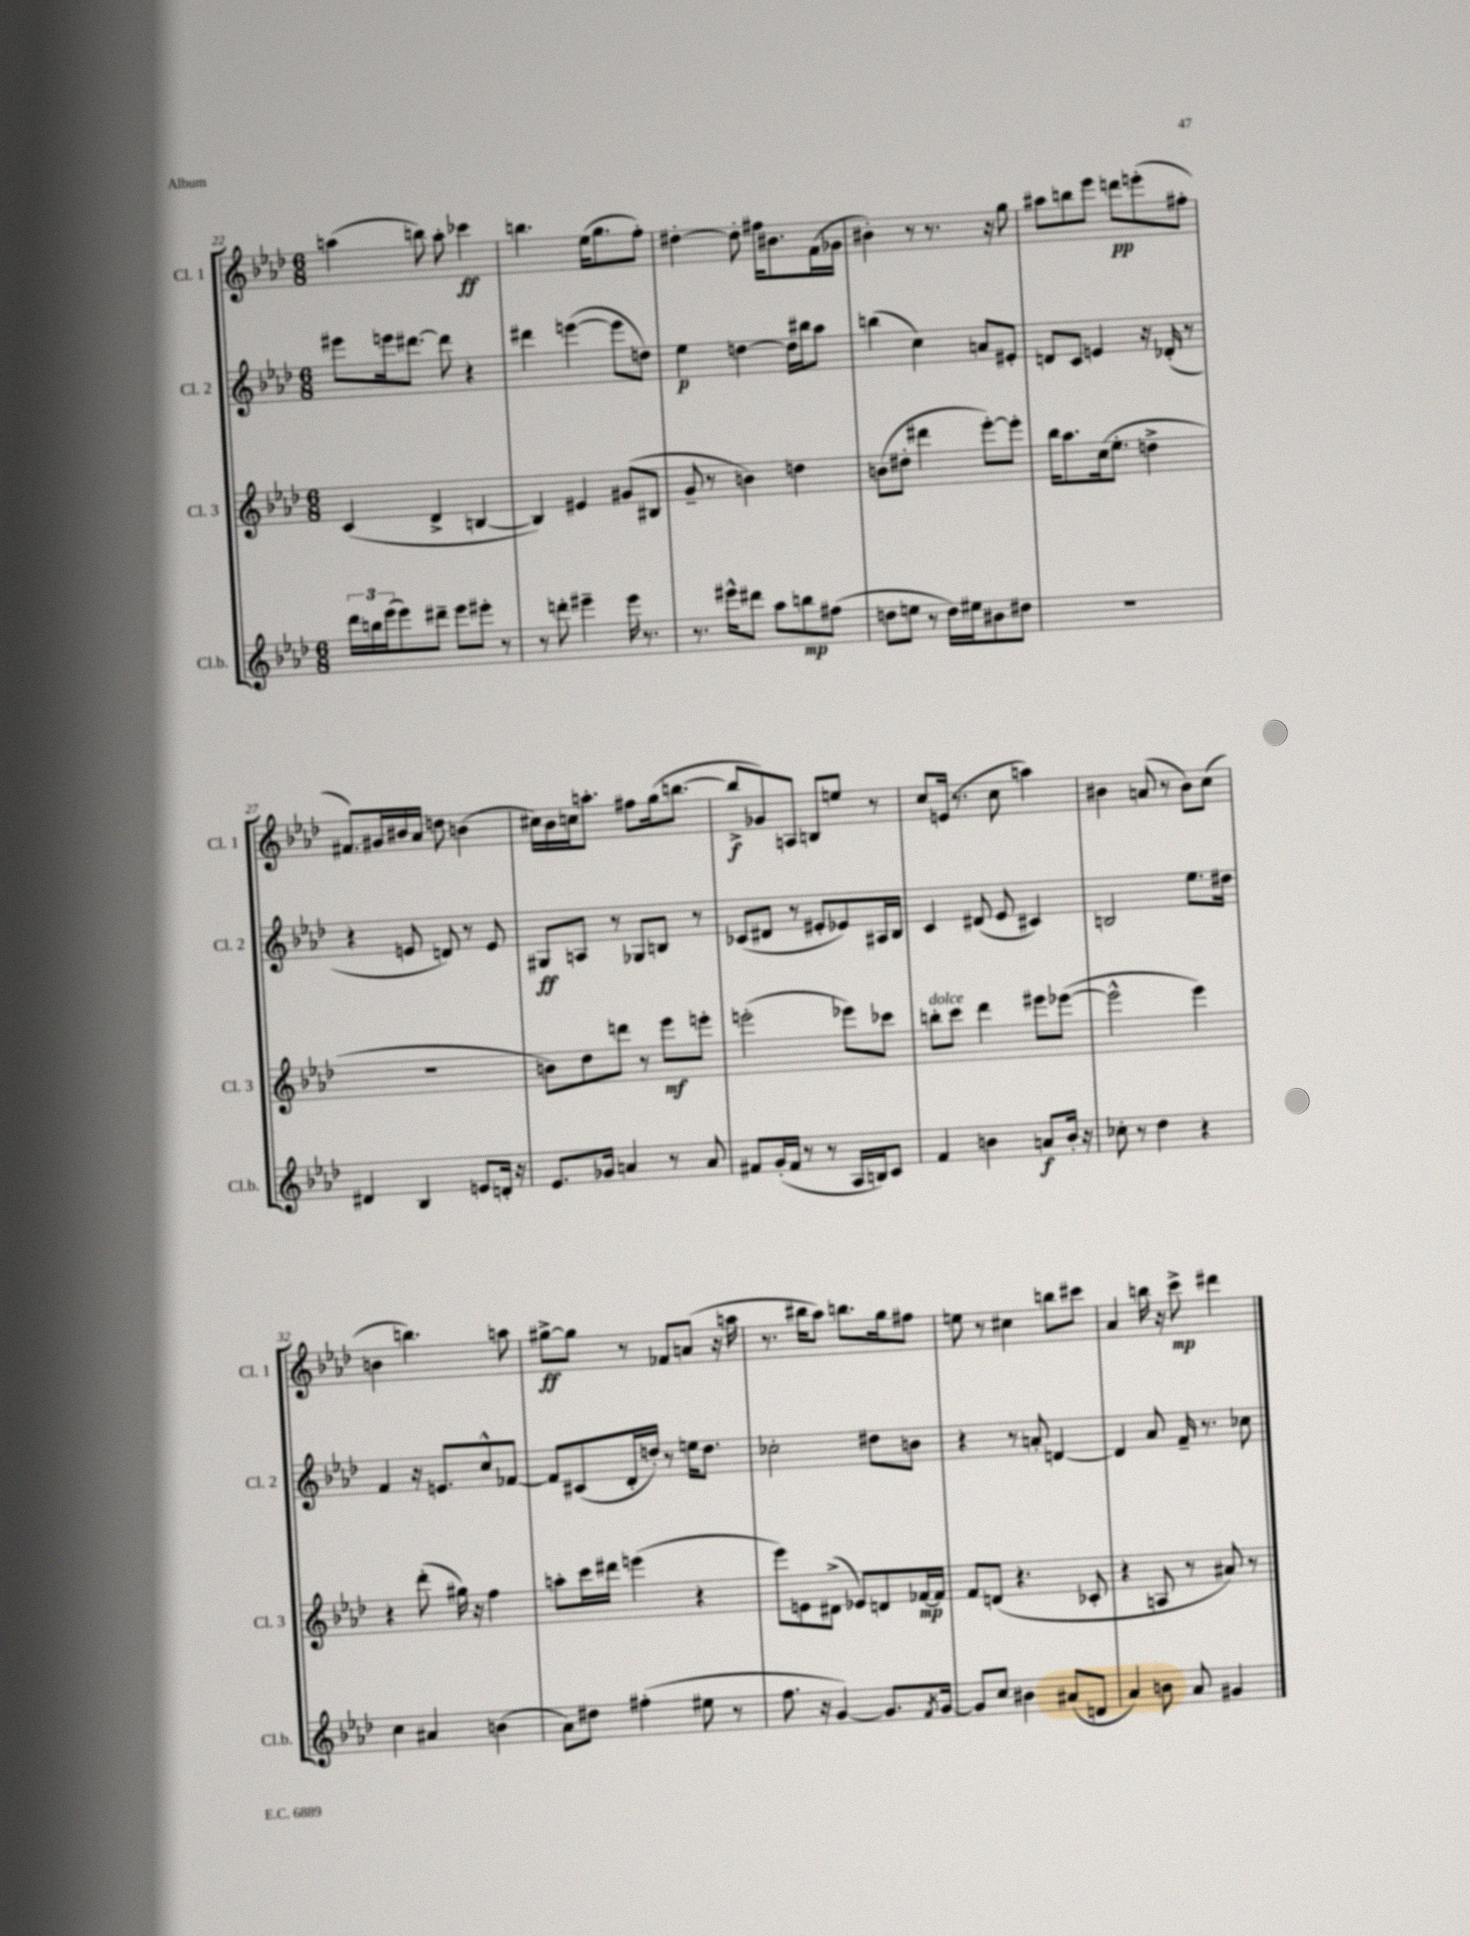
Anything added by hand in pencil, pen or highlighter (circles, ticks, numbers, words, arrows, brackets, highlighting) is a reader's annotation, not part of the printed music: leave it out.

**kern	**dynam	**kern	**dynam	**kern	**dynam	**kern	**dynam
*part4	*part4	*part3	*part3	*part2	*part2	*part1	*part1
*staff4	*staff4	*staff3	*staff3	*staff2	*staff2	*staff1	*staff1
*I"Cl.b.	*	*I"Cl. 3	*	*I"Cl. 2	*	*I"Cl. 1	*
*I'Cl.b.	*	*I'Cl. 3	*	*I'Cl. 2	*	*I'Cl. 1	*
*clefG2	*	*clefG2	*	*clefG2	*	*clefG2	*
*k[b-e-a-d-]	*	*k[b-e-a-d-]	*	*k[b-e-a-d-]	*	*k[b-e-a-d-]	*
*M6/8	*	*M6/8	*	*M6/8	*	*M6/8	*
=22	=22	=22	=22	=22	=22	=22	=22
24ddd-\LL	.	(4c/	.	8eee#X\L	.	(4aan\	.
24bbn\	.	.	.	.	.	.	.
(24eee-\J	.	.	.	.	.	.	.
8eee-\)	.	.	.	16eeen\k	.	.	.
.	.	.	.	[8.ddd#X\J	.	.	.
8ddd#X~\J	.	4d-^/	.	.	.	8bbn\)	.
8eee-\L	.	.	.	8ddd#\]	.	8aa'\	.
8eee#X'\J	.	[4Bn/	.	4r	.	4ccc-X\	ff
8r	.	.	.	.	.	.	.
=23	=23	=23	=23	=23	=23	=23	=23
8r	.	4B/])	.	4ddd#X\	.	4.bbn\	.
8dddn'\	.	.	.	.	.	.	.
4eee#X~\	.	4e#X/	.	([4eeen\	.	.	.
.	.	.	.	.	.	(16ee-\KL	.
.	.	.	.	.	.	8.gg\	.
16eee#\	.	(8g#X/L	.	8eee\L]	.	.	.
8.r	.	.	.	.	.	.	.
.	.	8B#X/J	.	8ddn\J)	.	8ff'\J)	.
=24	=24	=24	=24	=24	=24	=24	=24
8.r	.	8g~/	.	4ee-\	p	[4dd#X'\	.
.	.	8r	.	.	.	.	.
16eee#X^^\KL	.	.	.	.	.	.	.
8ddd#X\J	.	4bn\)	.	[4ddn\	.	8dd#'\]	.
8aa-\L	.	.	.	.	.	16ff#X\KL	.
.	.	.	.	.	.	8.b#X\	.
8bbn\	mp	4ddn\	.	16dd\LL]	.	.	.
.	.	.	.	16bb#X\J	.	.	.
(8ff#X\J	.	.	.	8aa-\J	.	(16f\L	.
.	.	.	.	.	.	16g-X\JJ	.
=25	=25	=25	=25	=25	=25	=25	=25
8ddn\L	.	(8bn\L	.	(4bbn\	.	4b#X'\)	.
8een\J	.	8dd#X'\J	.	.	.	.	.
8r	.	4ddd#X\	.	4cc\)	.	8r	.
16dd\LL)	.	.	.	.	.	8.r	.
16ee#X\J	.	.	.	.	.	.	.
8b#X\	.	[8eee-'\L)	.	8an/L	.	.	.
.	.	.	.	.	.	16r	.
8dd#X\J	.	8eee-'\J]	.	8e#X'/J	.	8gg\	.
=26	=26	=26	=26	=26	=26	=26	=26
2.r	.	16bb-\KL	.	8dn/L	.	8aa#X\L	.
.	.	8.aa-\	.	.	.	.	.
.	.	.	.	8c/J	.	8bbn\	.
.	.	(16cc\k	.	4en/	.	8eee-\J	.
.	.	8.ee-'\J	.	.	.	.	.
.	.	.	.	.	.	8dddn\L	pp
.	.	4ddn^\	.	16r	.	(8eeen'\	.
.	.	.	.	(16d-X'/	.	.	.
.	.	.	.	8r	.	8ff#X'\J	.
!!LO:LB:g=z
=27	=27	=27	=27	=27	=27	=27	=27
4d#X/	.	2.r	.	4r	.	8.f#X/L)	.
.	.	.	.	.	.	16g#X/L	.
4B-/	.	.	.	8en/	.	16b#X/	.
.	.	.	.	.	.	16a-/JJ	.
.	.	.	.	8dn/)	.	8ddn\	.
8en/L	.	.	.	8r	.	(4bn\	.
16dn'/Jk	.	.	.	8e/	.	.	.
16r	.	.	.	.	.	.	.
=28	=28	=28	=28	=28	=28	=28	=28
8.e-/L	.	8bn\L)	.	8G#X/L	ff	16cc#X\LL)	.
.	.	.	.	.	.	16b-\	.
.	.	8dd-\	.	8An/J	.	16ccn\J	.
16g-X/Jk	.	.	.	.	.	8.aan'\J	.
4an/	.	8dddn\J	.	8r	.	.	.
.	.	8r	.	8G-X/L	.	8ff#X\L	.
8r	.	8eee-\L	mf	8Bn/J	.	(16gg\k	.
.	.	.	.	.	.	[8.bbn\J	.
8a/	.	8eeen'\J	.	8r	.	.	.
=29	=29	=29	=29	=29	=29	=29	=29
8f#X/L	.	(2eeen'\	.	(8c-X/L	.	8bb^/L]	f
(16g'/L	.	.	.	8d#X/J	.	8g-X/)	.
16f#/JJ	.	.	.	.	.	.	.
8r	.	.	.	8r	.	8An/J	.
8r	.	.	.	8e#X'/L	.	8Bn/L	.
16A-/LL	.	8eee-X\L)	.	8e-X/)	.	8een/J	.
16Bn/J)	.	.	.	.	.	.	.
8c/J	.	8ccc-X\J	.	16A#X/L	.	8r	.
.	.	.	.	16B-/JJ	.	.	.
=30	=30	=30	=30	=30	=30	=30	=30
!	!	!LO:TX:a:i:t=dolce	!	!	!	!	!
4f/	.	8bbn'\L	.	4c/	.	8cc/L	.
.	.	8ccc\J	.	.	.	(16en/Jk	.
.	.	.	.	.	.	8.r	.
4bn\	.	4ddd-\	.	(8d#X/	.	.	.
.	.	.	.	8e-/	.	8cc\	.
8an/L	f	8eee#X\L	.	4c#X/)	.	4aan\)	.
16b'/Jk	.	([8eee-X\J	.	.	.	.	.
16r	.	.	.	.	.	.	.
=31	=31	=31	=31	=31	=31	=31	=31
8cc-X'\	.	2eee-^^\]	.	2Bn/	.	4b#X\	.
8r	.	.	.	.	.	.	.
4dd-\	.	.	.	.	.	(8an/	.
.	.	.	.	.	.	8r	.
4r	.	4eee-\)	.	8.ee-\L	.	8b#\L)	.
.	.	.	.	.	.	(8cc\J	.
.	.	.	.	16dd#X\Jk	.	.	.
!!LO:LB:g=z
=32	=32	=32	=32	=32	=32	=32	=32
4cc\	.	4r	.	4f/	.	4bn\	.
4a#X/	.	(8ddd-'\	.	16r	.	4.bbn\)	.
.	.	.	.	8.en/L	.	.	.
.	.	16gg#X\)	.	.	.	.	.
.	.	16r	.	.	.	.	.
(4bn\	.	4ff\	.	8cc^^/	.	.	.
.	.	.	.	[8f-X/J	.	8aan\	.
=33	=33	=33	=33	=33	=33	=33	=33
8a-\L)	.	8aan'\L	.	8f-/L]	.	[8gg#X^\L	ff
8dd#X\J	.	16ccc\L	.	(8c#X/	.	8gg#\J]	.
.	.	16ddd#X\JJ	.	.	.	.	.
(4ff#X'\	.	(4eeen\	.	16d-'/L	.	8r	.
.	.	.	.	16ddn'/JJ)	.	.	.
.	.	.	.	8r	.	8f-X/L	.
8ee#X\	.	4r	.	16een\KL	.	(8an/J	.
.	.	.	.	8.dd\J	.	.	.
8r	.	.	.	.	.	16r	.
.	.	.	.	.	.	16aan\	.
=34	=34	=34	=34	=34	=34	=34	=34
8.ff\	.	8eee-\L)	.	2cc-X'\	.	8.r	.
.	.	8en\	.	.	.	.	.
16r	.	.	.	.	.	16bb#X\KL	.
[4g/)	.	(8d#X^\J	.	.	.	8aa-\J)	.
.	.	8e-X/L)	.	.	.	8.bbn\L	.
8.g/L]	.	8dn/	.	8dd#X\L	.	.	.
.	.	.	.	.	.	16gg\k	.
.	.	[16f-X/L	mp	8bn\J	.	8ff#X\J	.
8qf/	.	.	.	.	.	.	.
[16g/Jk	.	16f-/JJ]	.	.	.	.	.
=35	=35	=35	=35	=35	=35	=35	=35
8g/L]	.	8f/L	.	4r	.	8een\	.
8cc/J	.	(8dn/J	.	.	.	8r	.
4b#X\	.	4.r	.	8r	.	4cc#X\	.
.	.	.	.	8an'/	.	.	.
(8a#X/L	.	.	.	[4dn/	.	8bbn\L	.
8dn/J	.	8c-X'/	.	.	.	8ccc#X\J	.
=36	=36	=36	=36	=36	=36	=36	=36
4a-/)	.	4r	.	4d/]	.	4a-/	.
8bn\	.	8An/	.	8a-/	.	16bbn\	.
.	.	.	.	.	.	16r	.
8a-/	.	8r	.	16f~/	.	8ccc^\	mp
.	.	.	.	8.r	.	.	.
4g#X/	.	8a#X/)	.	.	.	4ddd#X\	.
.	.	8r	.	8cc-X\	.	.	.
==	==	==	==	==	==	==	==
*-	*-	*-	*-	*-	*-	*-	*-
